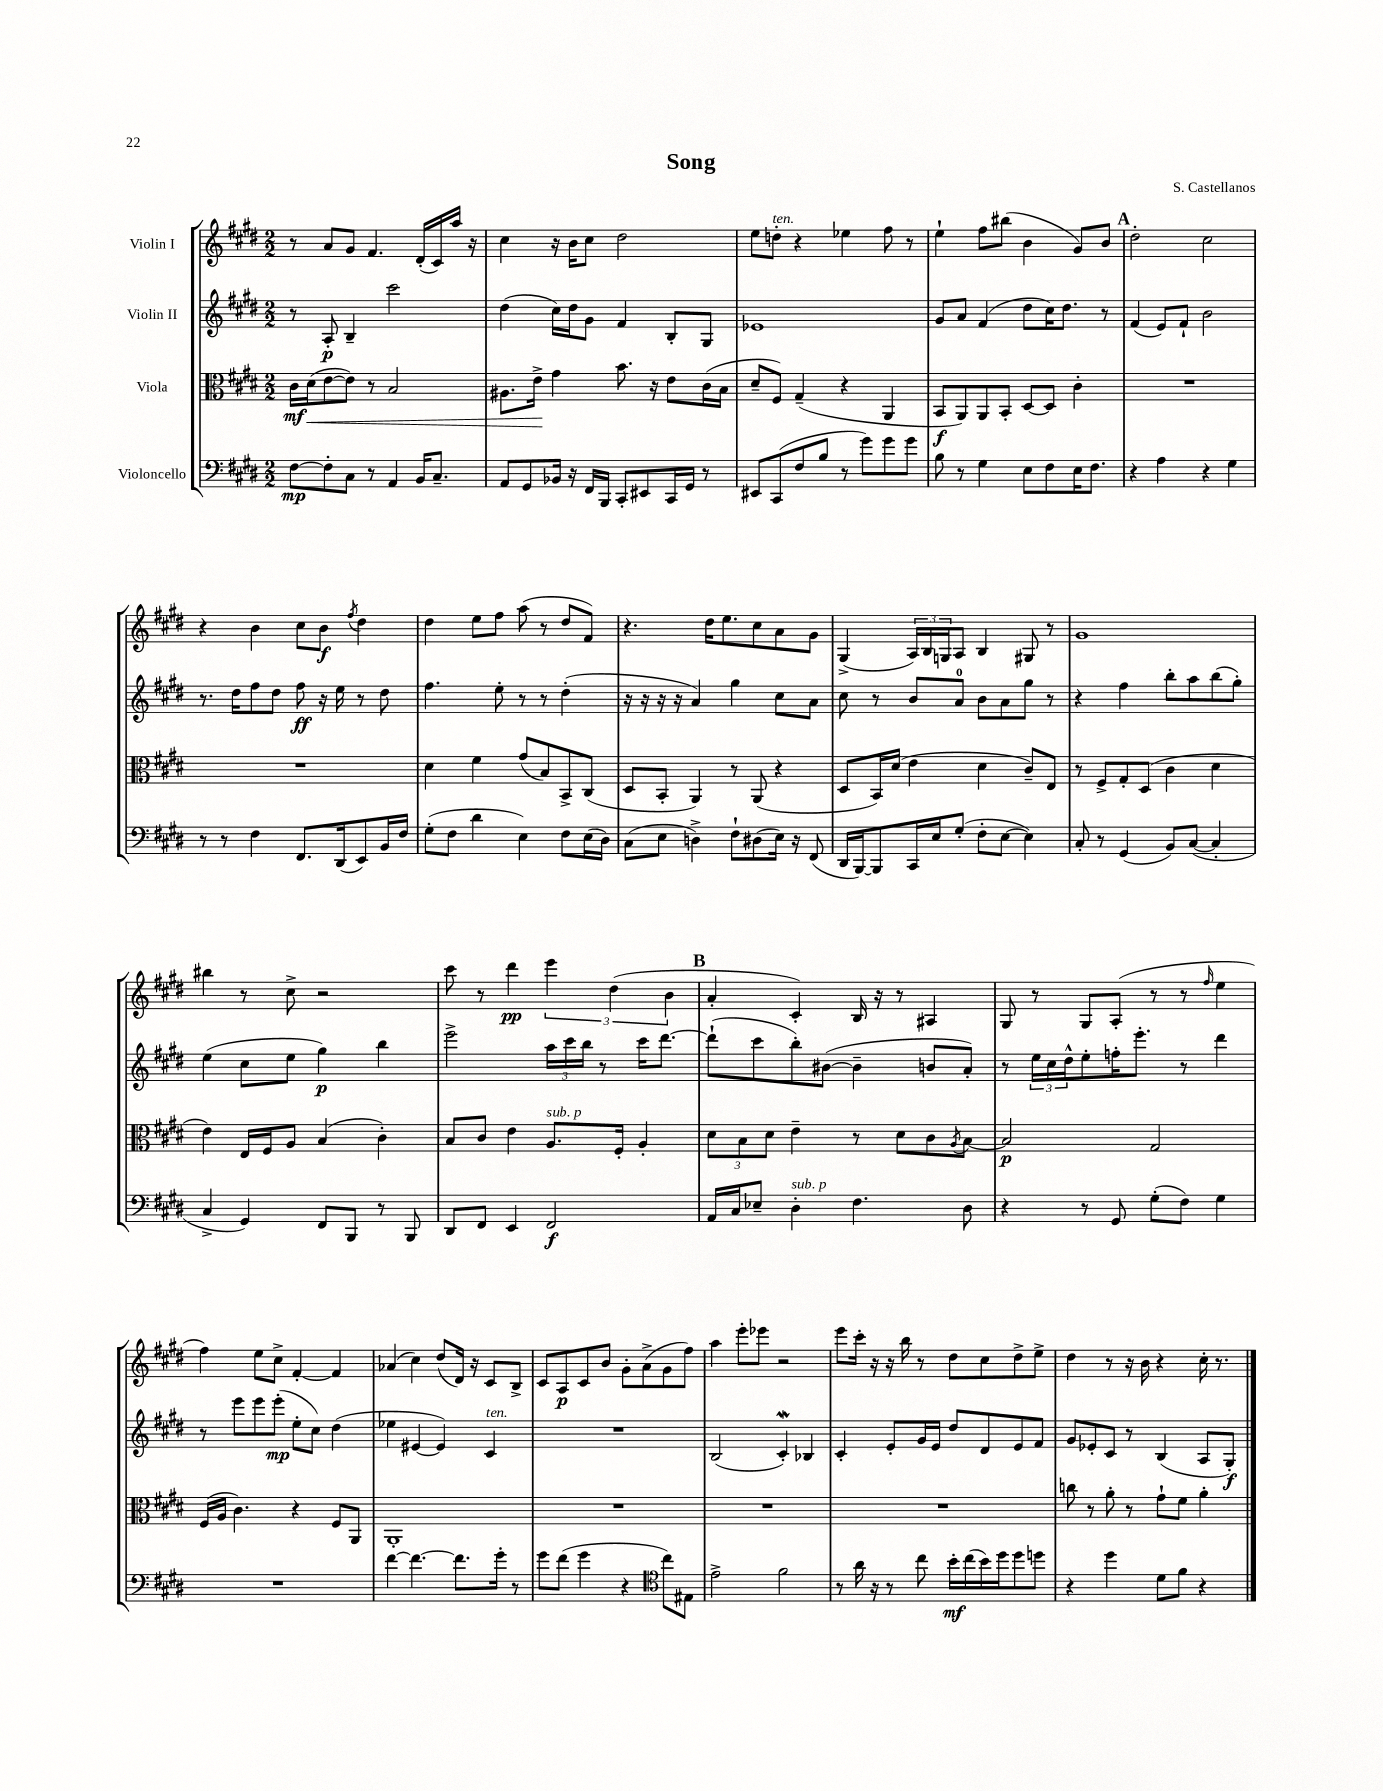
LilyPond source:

\header { title = "Song" composer = "S. Castellanos" }
<<
\new StaffGroup <<
\new Staff = "s0" \with { instrumentName = "Violin I" } {
    \clef treble \key e \major \numericTimeSignature \time 2/2
    r8 a'8 gis'8 fis'4. dis'16-.( cis'16) a''16 r16 |
    cis''4 r16 b'16 cis''8 dis''2 |
    e''8 d''8-.^\markup { \italic "ten." } r4 ees''4 fis''8 r8 |
    e''4-! fis''8 bis''8( b'4 gis'8) b'8 |
    \mark \markup { \bold "A" } dis''2-. cis''2 |
    r4 b'4 cis''8 b'8\f \acciaccatura { fis''8 } dis''4 |
    dis''4 e''8 fis''8 a''8( r8 dis''8 fis'8) |
    r4. dis''16 e''8. cis''8 a'8 gis'8 |
    gis4->( \tuplet 3/2 { a16) b16 g16 } a8 b4 gis8 r8 |
    gis'1 |
    bis''4 r8 cis''8-> r2 |
    cis'''8 r8 dis'''4\pp \tuplet 3/2 { e'''4 dis''4( b'4 } |
    \mark \markup { \bold "B" } a'4-. cis'4-.) b16 r16 r8 ais4 |
    gis8 r8 gis8 a8-.( r8 r8 \grace { fis''16 } e''4 |
    fis''4) e''8 cis''8-> fis'4~-. fis'4 |
    aes'4( cis''4) dis''8( dis'16) r16 cis'8 b8-> |
    cis'8 a8\p cis'8 b'8 gis'8-. a'8->( gis'8 fis''8) |
    a''4 e'''8-. ees'''8 r2 |
    e'''8 cis'''16-. r16 r16 b''16 r8 dis''8 cis''8 dis''8-> e''8-> |
    dis''4 r8 r16 b'16 r4 cis''16-. r8. \bar "|." |
}
\new Staff = "s1" \with { instrumentName = "Violin II" } {
    \clef treble \key e \major \numericTimeSignature \time 2/2
    r8 a8-.\p b4-- cis'''2 |
    dis''4( cis''16) dis''16 gis'8 fis'4 b8-. gis8 |
    ees'1 |
    gis'8 a'8 fis'4( dis''8 cis''16) dis''8. r8 |
    \mark \markup { \bold "A" } fis'4( e'8) fis'8-! b'2 |
    r8. dis''16 fis''8 dis''8 fis''8\ff r16 e''16 r8 dis''8 |
    fis''4. e''8-. r8 r8 dis''4-.( |
    r16 r16 r16 r16 a'4) gis''4 cis''8 a'8 |
    cis''8 r8 b'8 a'8-0 b'8 a'8 gis''8 r8 |
    r4 fis''4 b''8-. a''8 b''8( gis''8-.) |
    e''4( cis''8 e''8 gis''4\p) b''4 |
    e'''2-> \tuplet 3/2 { a''16 cis'''16 b''16 } r8 cis'''16 dis'''8.~ |
    \mark \markup { \bold "B" } dis'''8-!( cis'''8 b''8-.) bis'8~( bis'4-- b'8 a'8-.) |
    r8 \tuplet 3/2 { e''16 cis''16 dis''16-^ } e''8-. f''16-. e'''8.-. r8 dis'''4 |
    r8 e'''8 e'''8 e'''8-.\mp( e''8-. cis''8) dis''4( |
    ees''4 eis'4~ eis'4) cis'4^\markup { \italic "ten." } |
    R1 |
    b2( cis'4-.\mordent) bes4 |
    cis'4-. e'8-. gis'16 e'16 dis''8 dis'8 e'8 fis'8 |
    gis'8 ees'8-. cis'8 r8 b4( a8 gis8-.\f) \bar "|." |
}
\new Staff = "s2" \with { instrumentName = "Viola" } {
    \clef alto \key e \major \numericTimeSignature \time 2/2
    cis'16\mf dis'16\<( e'8~ e'8) r8 b2 |
    ais8. e'16->\! gis'4 b'8. r16 e'8 cis'16( b16 |
    dis'8-- fis8) gis4--( r4 a,4 |
    b,8\f a,8) a,8 b,8-. dis8~ dis8 cis'4-. |
    \mark \markup { \bold "A" } R1 |
    R1 |
    dis'4 fis'4 gis'8( b8) b,8-> cis8( |
    dis8 b,8-. a,4) r8 a,8( r4 |
    dis8 b,16) dis'16( e'4 dis'4 cis'8--) e8 |
    r8 fis8-> gis8-. dis8( cis'4 dis'4 |
    e'4) e16 fis16 a8 b4( cis'4-.) |
    b8 cis'8 e'4 a8.^\markup { \italic "sub. p" } fis16-. a4-. |
    \mark \markup { \bold "B" } \tuplet 3/2 { dis'8 b8 dis'8 } e'4-- r8 dis'8 cis'8 \acciaccatura { a8 } b8~ |
    b2\p gis2 |
    fis16( a16 cis'4.) r4 fis8 a,8 |
    a,1-. |
    R1 |
    R1 |
    R1 |
    c''8 r8 a'8-. r8 gis'8-! fis'8 a'4-. \bar "|." |
}
\new Staff = "s3" \with { instrumentName = "Violoncello" } {
    \clef bass \key e \major \numericTimeSignature \time 2/2
    fis8~\mp fis8-. cis8 r8 a,4 b,16 cis8.-- |
    a,8 gis,8 bes,16 r16 fis,16 b,,16 cis,8-. eis,8 cis,16 gis,16 r8 |
    eis,8 cis,8( fis8 b8 r8 gis'8) gis'8 gis'8 |
    b8 r8 gis4 e8 fis8 e16 fis8. |
    \mark \markup { \bold "A" } r4 a4 r4 gis4 |
    r8 r8 fis4 fis,8. dis,16( e,8) b,16 fis16 |
    gis8-.( fis8 dis'4 e4) fis8 e16( dis16) |
    cis8( e8 d4->) fis8-! dis8( e16) r16 fis,8( |
    dis,16 b,,16~) b,,8 cis,16 e16 gis8-.( fis8-. e8~ e4) |
    cis8-. r8 gis,4( b,8) cis8~( cis4-. |
    cis4-> gis,4) fis,8 b,,8 r8 b,,8 |
    dis,8 fis,8 e,4 fis,2\f |
    \mark \markup { \bold "B" } a,16 cis16 ees8-- dis4-.^\markup { \italic "sub. p" } fis4. dis8 |
    r4 r8 gis,8 gis8-.( fis8) gis4 |
    R1 |
    fis'4~ fis'4.~ fis'8. gis'16-. r8 |
    gis'8 fis'8( gis'4 r4 \clef tenor cis''8) eis8 |
    e'2-> fis'2 |
    r8 a'16 r16 r8 cis''8 b'16-.\mf cis''16( b'16) dis''16 dis''8 d''8 |
    r4 dis''4 dis'8 fis'8 r4 \bar "|." |
}
>>
>>
\layout { \context { \Score \remove "Bar_number_engraver" } }
